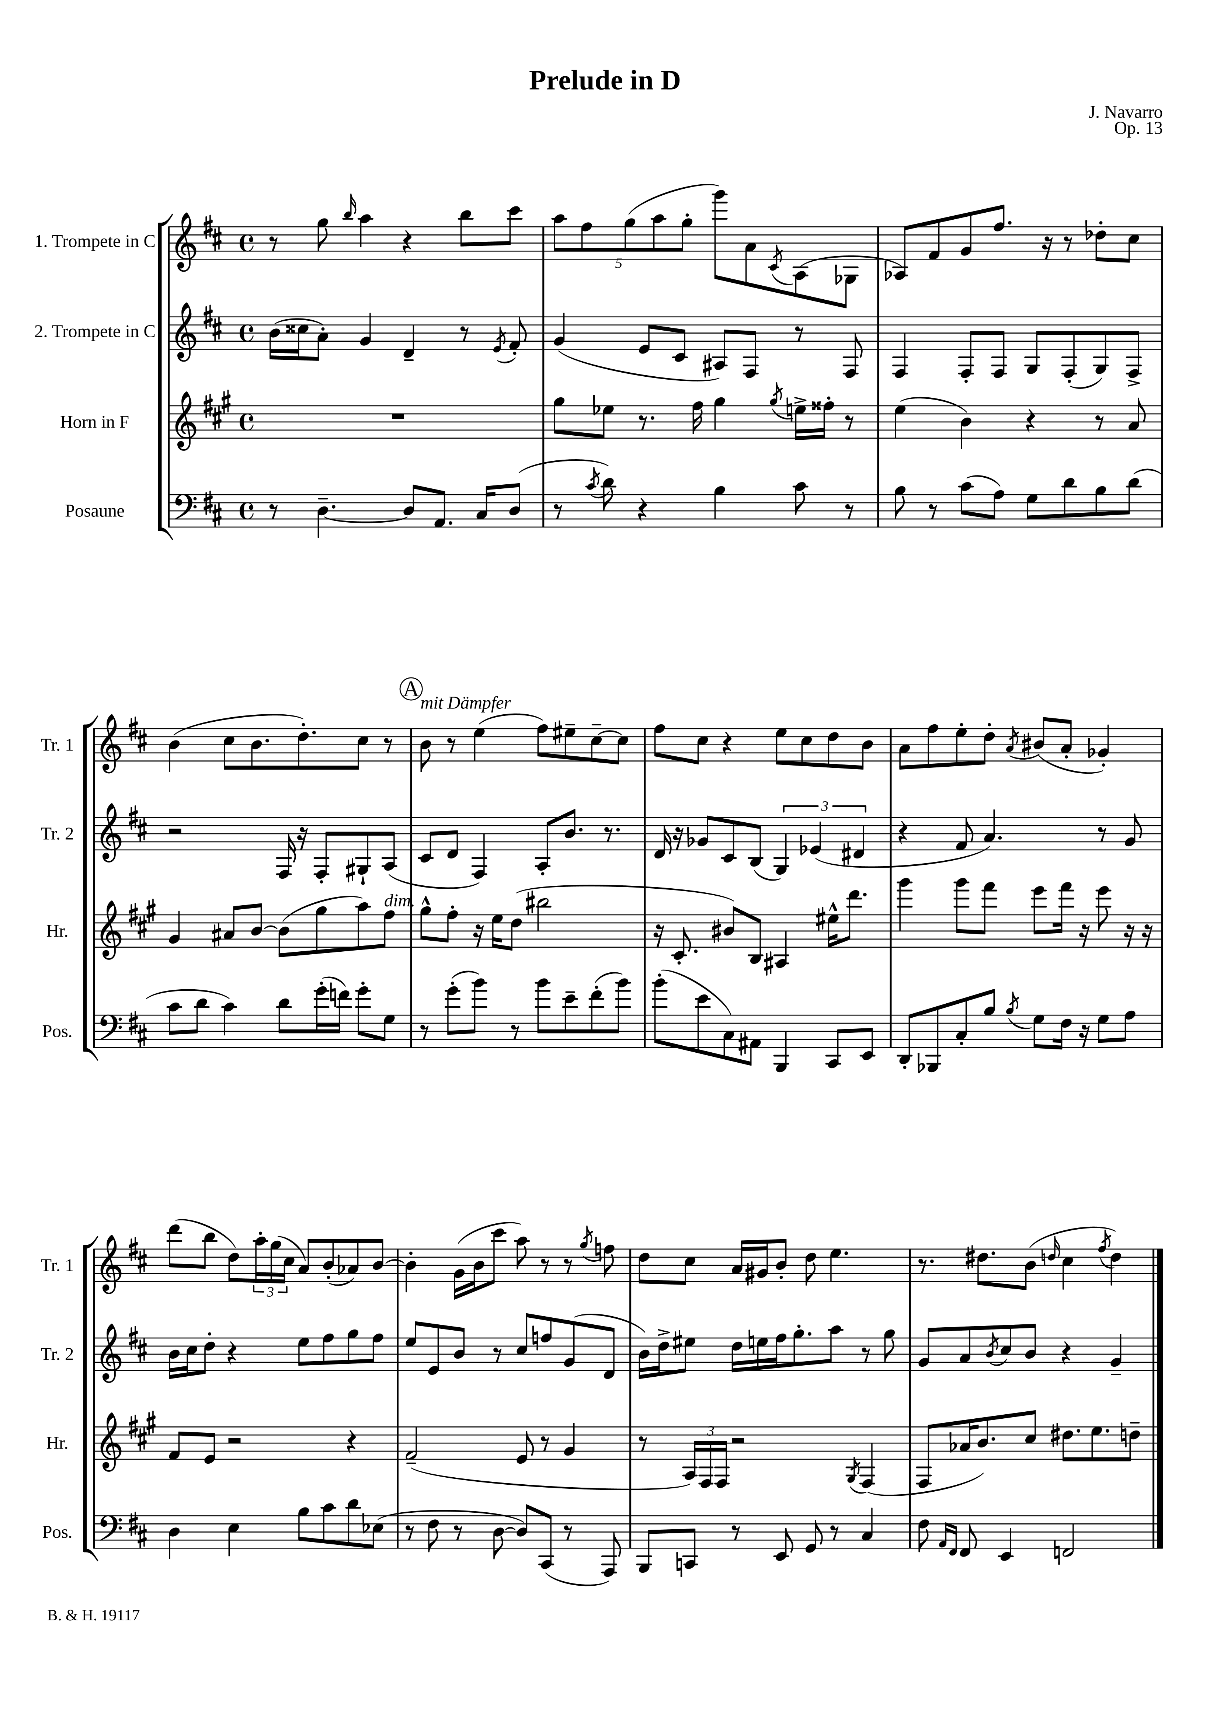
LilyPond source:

\header { title = "Prelude in D" composer = "J. Navarro" opus = "Op. 13" }
<<
\new StaffGroup <<
\new Staff = "s0" \with { instrumentName = "1. Trompete in C" shortInstrumentName = "Tr. 1" } {
    \clef treble \key d \major \defaultTimeSignature \time 4/4
    r8 g''8 \grace { b''16 } a''4 r4 b''8 cis'''8 |
    \tuplet 5/4 { a''8 fis''8 g''8( a''8 g''8-. } g'''8) a'8 \acciaccatura { cis'8 } a8( ges8 |
    aes8) fis'8 g'8 fis''8. r16 r8 des''8-. cis''8 |
    b'4( cis''8 b'8. d''8.-.) cis''8 r8 |
    \mark \markup { \circle "A" } b'8^\markup { \italic "mit Dämpfer" } r8 e''4( fis''8) eis''8-- cis''8~-- cis''8 |
    fis''8 cis''8 r4 e''8 cis''8 d''8 b'8 |
    a'8 fis''8 e''8-. d''8-. \acciaccatura { a'8 } bis'8( a'8-. ges'4-.) |
    d'''8( b''8 d''8) \tuplet 3/2 { a''16-. g''16( cis''16 } a'8) b'8-.( aes'8) b'8~ |
    b'4-. g'16( b'16 cis'''8 a''8) r8 r8 \acciaccatura { g''8 } f''8 |
    d''8 cis''8 a'16 gis'16 b'8-. d''8 e''4. |
    r8. dis''8. b'8( \grace { d''16 } cis''4 \acciaccatura { fis''8 } d''4) \bar "|." |
}
\new Staff = "s1" \with { instrumentName = "2. Trompete in C" shortInstrumentName = "Tr. 2" } {
    \clef treble \key d \major \defaultTimeSignature \time 4/4
    b'16( cisis''16 a'8-.) g'4 d'4-- r8 \acciaccatura { e'8 } fis'8-. |
    g'4( e'8 cis'8 ais8) fis8 r8 fis8 |
    fis4 fis8-. fis8 g8 fis8-.( g8) fis8-> |
    r2 fis16 r16 fis8-. gis8-! a8( |
    \mark \markup { \circle "A" } cis'8 d'8 fis4) a8-. b'8. r8. |
    d'16 r16 ges'8 cis'8 b8( \tuplet 3/2 { g4) ees'4( dis'4 } |
    r4 fis'8 a'4.) r8 g'8 |
    b'16 cis''16 d''8-. r4 e''8 fis''8 g''8 fis''8 |
    e''8 e'8 b'8 r8 cis''8 f''8 g'8( d'8 |
    b'16) d''16-> eis''8 d''16 e''16 fis''16 g''8.-. a''8 r8 g''8 |
    g'8 a'8 \acciaccatura { b'8 } cis''8 b'8 r4 g'4-- \bar "|." |
}
\new Staff = "s2" \with { instrumentName = "Horn in F" shortInstrumentName = "Hr." } {
    \clef treble \key a \major \defaultTimeSignature \time 4/4
    R1 |
    gis''8 ees''8 r8. fis''16 gis''4 \acciaccatura { gis''8 } e''16-> fisis''16-. r8 |
    e''4( b'4) r4 r8 a'8 |
    gis'4 ais'8 b'8~ b'8( gis''8 a''8) fis''8^\markup { \italic "dim." } |
    \mark \markup { \circle "A" } gis''8-^ fis''8-. r16 e''16 d''8( bis''2 |
    r16 cis'8.-. bis'8) b8 ais4 eis''16-^ d'''8. |
    gis'''4 gis'''8 fis'''8 e'''8 fis'''16 r16 e'''8 r16 r16 |
    fis'8 e'8 r2 r4 |
    fis'2--( e'8 r8 gis'4 |
    r8 \tuplet 3/2 { a16) fis16 fis16 } r2 \acciaccatura { gis8 } fis4( |
    fis8 aes'16 b'8.) cis''8 dis''8. e''8. d''8-- \bar "|." |
}
\new Staff = "s3" \with { instrumentName = "Posaune" shortInstrumentName = "Pos." } {
    \clef bass \key d \major \defaultTimeSignature \time 4/4
    r8 d4.~-- d8 a,8. cis16 d8( |
    r8 \acciaccatura { cis'8 } d'8) r4 b4 cis'8 r8 |
    b8 r8 cis'8( a8) g8 d'8 b8 d'8( |
    cis'8 d'8 cis'4) d'8 g'16-.( f'16) g'8-. g8 |
    \mark \markup { \circle "A" } r8 g'8-.( b'8) r8 b'8 e'8-- fis'8-.( b'8) |
    b'8-.( e'8 cis8) ais,8 b,,4 cis,8 e,8 |
    d,8-. bes,,8 cis8-. b8 \acciaccatura { b8 } g8 fis16 r16 g8 a8 |
    d4 e4 b8 cis'8 d'8 ees8( |
    r8 fis8 r8 d8~ d8) cis,8( r8 a,,8) |
    b,,8 c,8 r8 e,8 g,8 r8 cis4 |
    fis8 \grace { a,16 fis,16 } fis,8 e,4 f,2 \bar "|." |
}
>>
>>
\layout { \context { \Score \remove "Bar_number_engraver" } }
